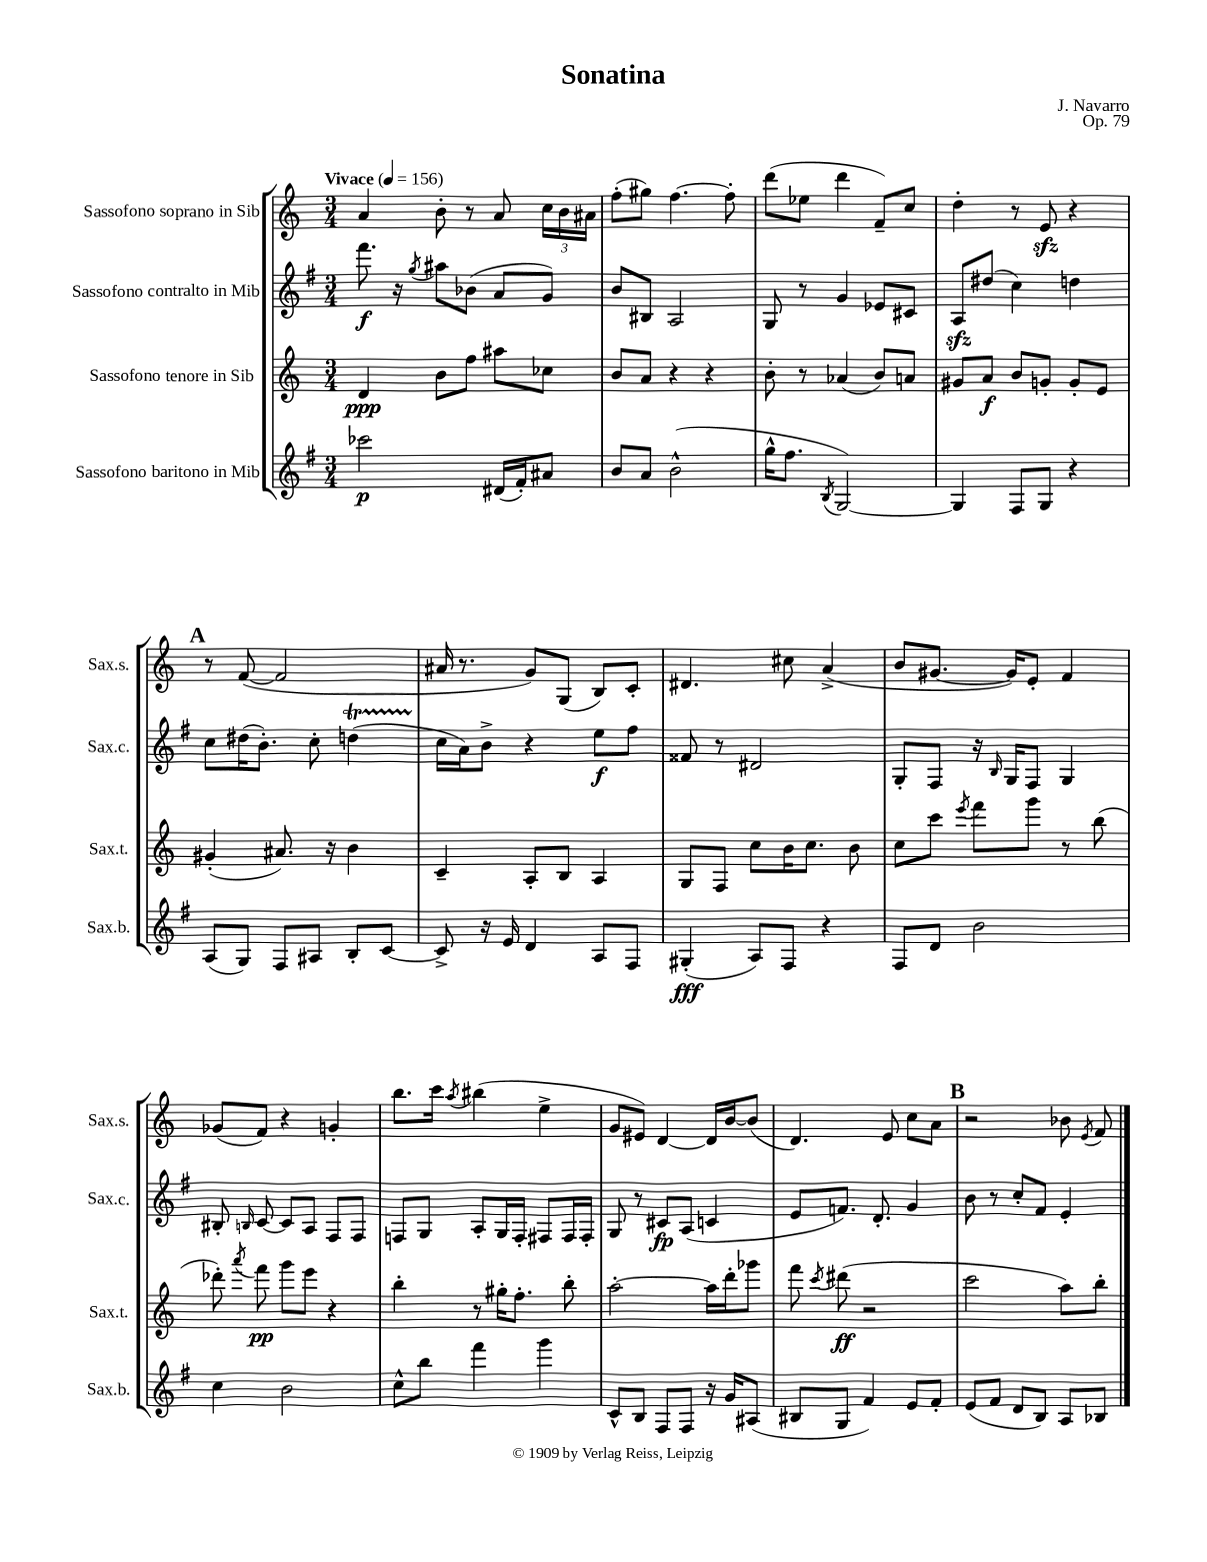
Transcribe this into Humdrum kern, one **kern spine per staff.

**kern	**dynam	**kern	**dynam	**kern	**dynam	**kern
*part4	*part4	*part3	*part3	*part2	*part2	*part1
*staff4	*staff4	*staff3	*staff3	*staff2	*staff2	*staff1
*I"Sassofono baritono in Mib	*	*I"Sassofono tenore in Sib	*	*I"Sassofono contralto in Mib	*	*I"Sassofono soprano in Sib
*I'Sax.b.	*	*I'Sax.t.	*	*I'Sax.c.	*	*I'Sax.s.
*clefG2	*	*clefG2	*	*clefG2	*	*clefG2
*k[f#]	*	*k[]	*	*k[f#]	*	*k[]
*M3/4	*	*M3/4	*	*M3/4	*	*M3/4
*MM156	*	*MM156	*	*MM156	*	*MM156
=1	=1	=1	=1	=1	=1	=1
!	!	!	!	!	!	!LO:TX:a:B:t=Vivace
2ccc-X\	p	4d/	ppp	8.fff#\	f	4a/
.	.	.	.	16r	.	.
.	.	.	.	8qgg/	.	.
.	.	8b\L	.	8aa#X\L	.	8b'\
.	.	8ff\J	.	(8b-X\J	.	8r
(16d#X/LL	.	8aa#X\L	.	8a/L	.	8a/
16f#'/J)	.	.	.	.	.	.
8a#X/J	.	8cc-X\J	.	8g/J)	.	24cc\LL
.	.	.	.	.	.	24b\
.	.	.	.	.	.	24a#X\JJ
=2	=2	=2	=2	=2	=2	=2
8b/L	.	8b/L	.	8b/L	.	(8ff'\L
8a/J	.	8a/J	.	8B#X/J	.	8gg#X\J)
(2b^^\	.	4r	.	2A/	.	[4.ff\
.	.	4r	.	.	.	.
.	.	.	.	.	.	8ff'\]
=3	=3	=3	=3	=3	=3	=3
16gg^^\KL	.	8b'\	.	8G/	.	(8ddd\L
8.ff#\J	.	.	.	.	.	.
.	.	8r	.	8r	.	8ee-X\J
8qB/	.	.	.	.	.	.
[2G/)	.	(4a-X/	.	4g/	.	4ddd\
.	.	8b/L)	.	8e-X/L	.	8f~/L)
.	.	8an/J	.	8c#X/J	.	8cc/J
=4	=4	=4	=4	=4	=4	=4
4G/]	.	8g#X/L	.	8Azz/L	.	4dd'\
.	.	8a/J	f	(8dd#X/J	.	.
8F#/L	.	8b/L	.	4cc\)	.	8r
8G/J	.	8gn'/J	.	.	.	8ezz/
4r	.	8g'/L	.	4ddn\	.	4r
.	.	8e/J	.	.	.	.
!!LO:LB:g=z
!!LO:REH:place=s1:t=A
=5	=5	=5	=5	=5	=5	=5
(8A/L	.	(4g#X'/	.	8cc\L	.	8r
8G/J)	.	.	.	(16dd#X\K	.	([8f/
.	.	.	.	8.b'\J)	.	.
8F#/L	.	8.a#X/)	.	.	.	2f/]
8A#X/J	.	.	.	8cc'\	.	.
.	.	16r	.	.	.	.
8B'/L	.	4b\	.	(4ddnT\	.	.
[8c/J	.	.	.	.	.	.
=6	=6	=6	=6	=6	=6	=6
8c^/]	.	4c~/	.	16cc\LL	.	16a#X/
.	.	.	.	16a\J)	.	8.r
16r	.	.	.	8b^\J	.	.
16e/	.	.	.	.	.	.
4d/	.	8A'/L	.	4r	.	8g/L)
.	.	8B/J	.	.	.	(8G/J
8A/L	.	4A/	.	8ee\L	f	8B/L)
8F#/J	.	.	.	8ff#\J	.	8c'/J
=7	=7	=7	=7	=7	=7	=7
(4G#X'/	fff	8G/L	.	8f##X/	.	4.d#X/
.	.	8F/J	.	8r	.	.
8A/L)	.	8cc\L	.	2d#X/	.	.
8F#/J	.	16b\K	.	.	.	8cc#X\
.	.	8.cc\J	.	.	.	.
4r	.	.	.	.	.	(4a^/
.	.	8b\	.	.	.	.
=8	=8	=8	=8	=8	=8	=8
8F#/L	.	8cc\L	.	8G'/L	.	8b/L
8d/J	.	8ccc\J	.	8F#/J	.	[8.g#X/J
.	.	8qeee/	.	.	.	.
2b\	.	8fff\L	.	16r	.	.
.	.	.	.	16qqB/	.	.
.	.	.	.	16G/KL	.	16g#/KL])
.	.	8ggg\J	.	8F#/J	.	8e'/J
.	.	8r	.	4G/	.	4f/
.	.	(8bb\	.	.	.	.
!!LO:LB:g=z
=9	=9	=9	=9	=9	=9	=9
4cc\	.	8ddd-X'\)	.	8B#X'/	.	(8g-X/L
.	.	8qaaa/	.	16qqBn/	.	.
.	.	8fff\	pp	[8c/	.	8f/J)
2b\	.	8ggg\L	.	8c/L]	.	4r
.	.	8eee\J	.	8A/J	.	.
.	.	4r	.	8F#/L	.	4gn'/
.	.	.	.	8F#/J	.	.
=10	=10	=10	=10	=10	=10	=10
8cc^^\L	.	4bb'\	.	8Fn/L	.	8.bb\L
8bb\J	.	.	.	8G/J	.	.
.	.	.	.	.	.	16ccc\Jk
.	.	.	.	.	.	8qaa/
4fff#\	.	8r	.	8A'/L	.	(4bb#X\
.	.	16gg#X'\KL	.	16G/L	.	.
.	.	8.ff'\J	.	16F'/JJ	.	.
4ggg\	.	.	.	8F#X/L	.	4ee^\
.	.	8bb'\	.	16F#/L	.	.
.	.	.	.	16F#'/JJ	.	.
=11	=11	=11	=11	=11	=11	=11
8c^^/L	.	[2aa'\	.	8G/	.	8g/L
8B/J	.	.	.	8r	.	8e#X/J)
8F#/L	.	.	.	8c#X/L	fp	[4d/
8F#/J	.	.	.	(8A/J	.	.
16r	.	16aa\LL]	.	4cn/	.	16d/LL]
16g/KL	.	16ddd'\J	.	.	.	[16b/J
(8A#X/J	.	8ggg-X\J	.	.	.	(8b/J]
=12	=12	=12	=12	=12	=12	=12
8B#X/L	.	8fff\	.	8e/L	.	4.d/)
.	.	8qccc/	.	.	.	.
8G/J	.	(8ddd#X\	ff	8.fn/J)	.	.
4f#/)	.	2r	.	.	.	.
.	.	.	.	8.d'/	.	.
.	.	.	.	.	.	8e/
8e/L	.	.	.	4g/	.	8cc\L
8f#'/J	.	.	.	.	.	8a\J
!!LO:REH:place=s1:t=B
=13	=13	=13	=13	=13	=13	=13
(8e/L	.	2ccc\	.	8b\	.	2r
8f#/J	.	.	.	8r	.	.
8d/L	.	.	.	8cc'/L	.	.
8B/J)	.	.	.	8f#/J	.	.
8A/L	.	8aa\L)	.	4e'/	.	8b-X\
.	.	.	.	.	.	8qe/
8B-X/J	.	8bb'\J	.	.	.	8f/
==	==	==	==	==	==	==
*-	*-	*-	*-	*-	*-	*-
